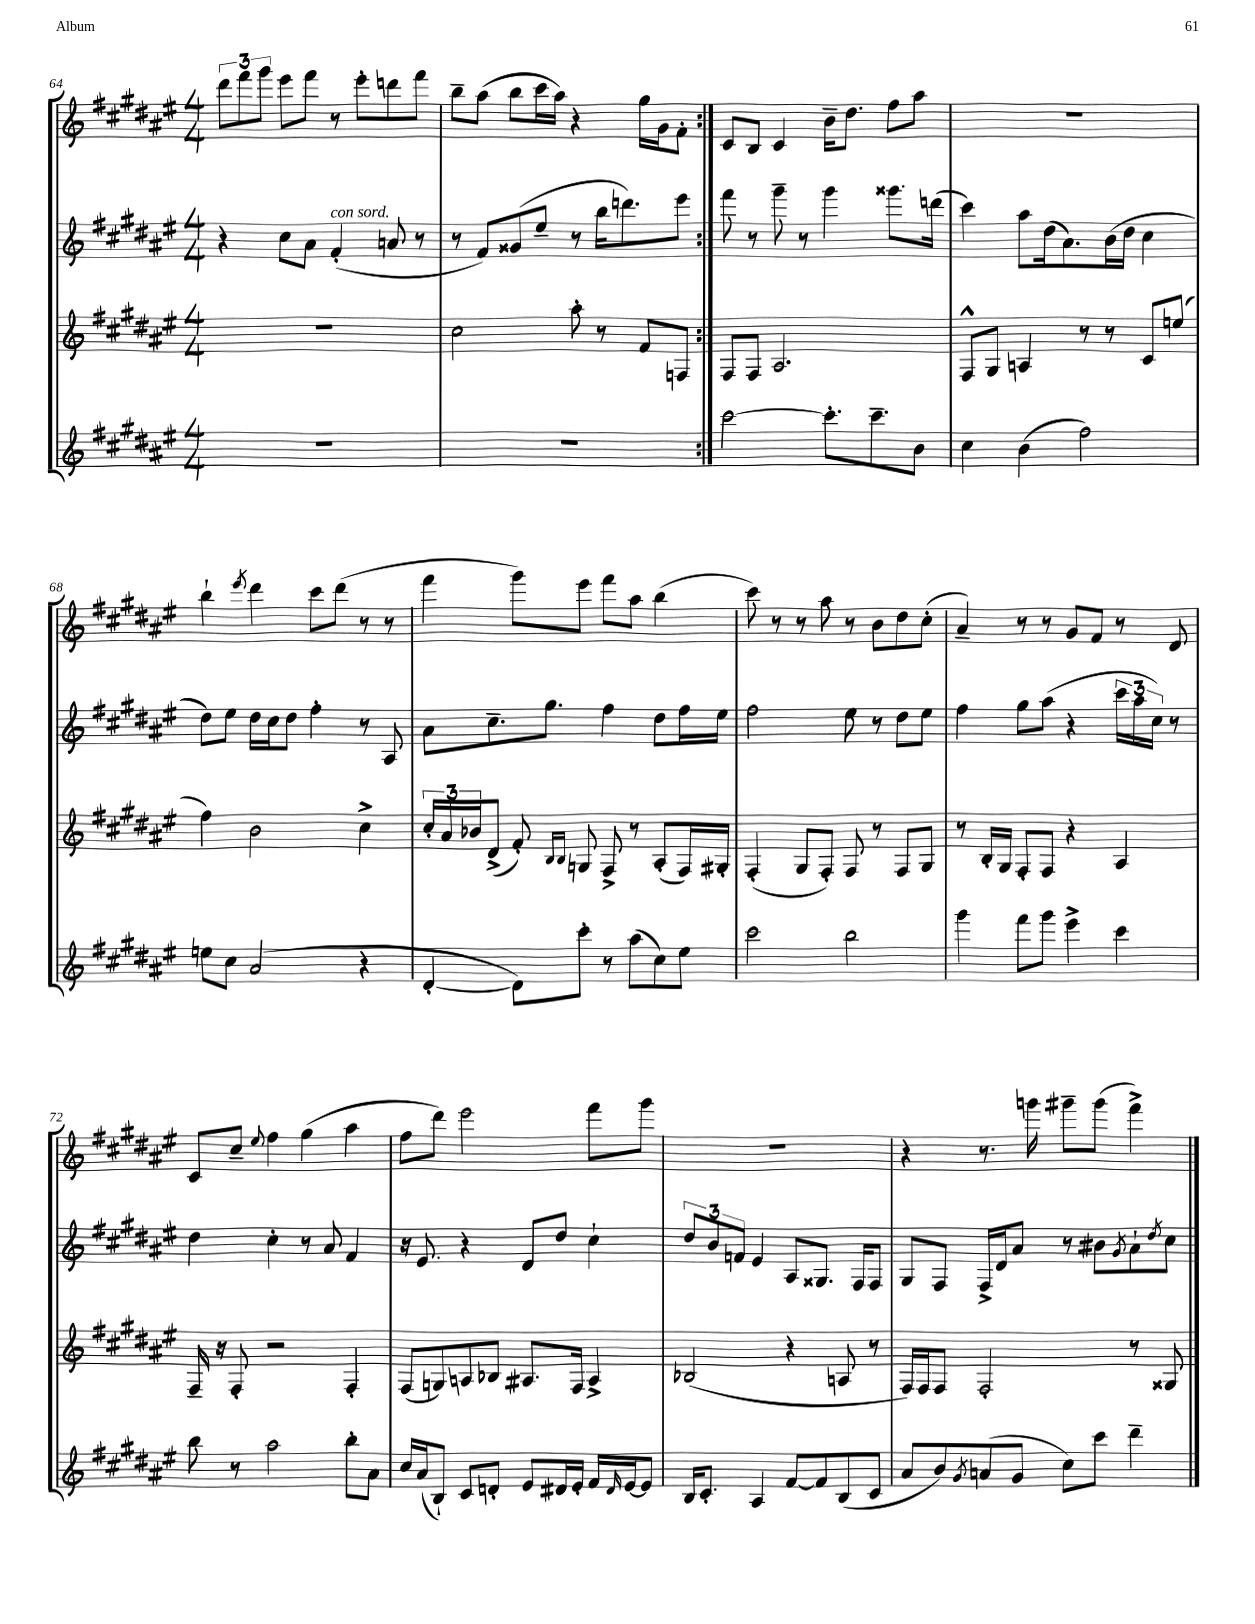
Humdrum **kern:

**kern	**kern	**kern	**kern
*staff4	*staff3	*staff2	*staff1
*clefG2	*clefG2	*clefG2	*clefG2
*k[f#c#g#d#a#e#]	*k[f#c#g#d#a#e#]	*k[f#c#g#d#a#e#]	*k[f#c#g#d#a#e#]
*M4/4	*M4/4	*M4/4	*M4/4
1r	1r	4r	12ddd#
.	.	.	12fff#
.	.	.	12ggg#
.	.	8cc#	8eee#
.	.	8a#	8fff#
.	.	(4f#'	8r
.	.	.	8eee#'
.	.	8a	8ddd
.	.	8r	8fff#
=	=	=	=
1r	2cc#	8r	8bb~
.	.	8f#)	(8aa#
.	.	(8g##	8bb
.	.	8ee#~	16ccc#
.	.	.	16aa#)
.	8aa#'	8r	4r
.	8r	16bb	.
.	.	8.ddd)	.
.	8f#	.	16gg#
.	.	.	16g#
.	8F	8eee#	8f#'
=:|!	=:|!	=:|!	=:|!
[2ccc#	8F#	8fff#	8c#
.	8F#	8r	8B
.	2.A#	8ggg#~	4c#
.	.	8r	.
8.ccc#']	.	4ggg#	16b~
.	.	.	8.dd#
8.ccc#~	.	.	.
.	.	8.ggg##	8ff#
8b	.	.	8aa#
.	.	(16ddd	.
=	=	=	=
4cc#	8F#^^	4ccc#)	1r
.	8G#	.	.
(4b	4A	8aa#	.
.	.	(16dd#	.
.	.	8.a#)	.
2ff#)	8r	.	.
.	8r	(16b	.
.	.	16dd#	.
.	8c#	4cc#	.
.	(8ee	.	.
=	=	=	=
8ee	4ff#)	8dd#)	4bb`
8cc#	.	8ee#	.
.	.	.	8qeee#
(2a#	2b	16dd#	4ddd#
.	.	16cc#	.
.	.	8dd#	.
.	.	4ff#'	8ccc#
.	.	.	(8ddd#
4r	4cc#^	8r	8r
.	.	8A#	8r
=	=	=	=
[4d#'	24cc#'	8a#	4fff#
.	24a#	.	.
.	24b-	.	.
.	(8d#^	8.cc#~	.
8d#])	8f#')	.	8ggg#)
.	.	8.gg#	.
.	16qqB	.	.
.	16qqB	.	.
8ccc#'	8G	.	8eee#
8r	8F#^	4ff#	8fff#
(8aa#	8r	.	8aa#
8cc#)	(8A#'	8dd#	(4bb
8ee#	16F#)	16ff#	.
.	16G#'	16ee#	.
=	=	=	=
2ccc#	(4F#'	2ff#	8ccc#)
.	.	.	8r
.	8G#	.	8r
.	8F#')	.	8aa#
2bb	8F#	8ee#	8r
.	8r	8r	8b
.	8F#	8dd#	8dd#
.	8G#	8ee#	(8cc#'
=	=	=	=
4ggg#	8r	4ff#	4a#~)
.	16B'	.	.
.	16G#	.	.
8fff#	8F#'	8gg#	8r
8ggg#	8F#	(8aa#	8r
4eee#^	4r	4r	8g#
.	.	.	8f#
4ccc#	4A#	24ccc#	8r
.	.	24aa#	.
.	.	24cc#)	.
.	.	8r	8d#
=	=	=	=
8bb	16F#~	4dd#	8c#
.	16r	.	.
8r	8F#'	.	8cc#~
.	.	.	8qqee#
2aa#	2r	4cc#'	4ff#
.	.	8r	(4gg#
.	.	8a#	.
8bb'	4F#'	4f#	4aa#
8a#	.	.	.
=	=	=	=
16cc#	(8F#	16r	8ff#
(16a#	.	8.e#	.
8B`)	8G)	.	8ddd#)
8c#	8A	4r	2eee#
8d'	8B-	.	.
8e#	8.A#	8d#	.
16d#	.	8dd#	.
16e#'	16F#	.	.
16f#	4A#^	4cc#`	8fff#
16qqd#	.	.	.
[16e#	.	.	.
8e#]	.	.	8ggg#
=	=	=	=
16B	(2B-	12dd#	1r
8.c#'	.	.	.
.	.	12b	.
.	.	12f	.
4A#	.	4e#	.
[8f#	4r	8A#	.
8f#]	.	8.G##	.
(8B	8A	.	.
.	.	16F#	.
8c#	8r	8F#	.
=	=	=	=
8a#	16F#)	8G#	4r
.	16F#	.	.
8b)	8F#	8F#	.
8qg#	.	.	.
(8a	2F#'	16F#^	8.r
.	.	16d#	.
8g#	.	8a#	.
.	.	.	16ggg
8cc#)	.	8r	8ggg#~
8ccc#	.	8b#	(8ggg#
.	.	8qg#	.
4ddd#~	8r	8a#`	4fff#^)
.	.	8qdd#	.
.	8G##	8cc#	.
==	==	==	==
*-	*-	*-	*-
